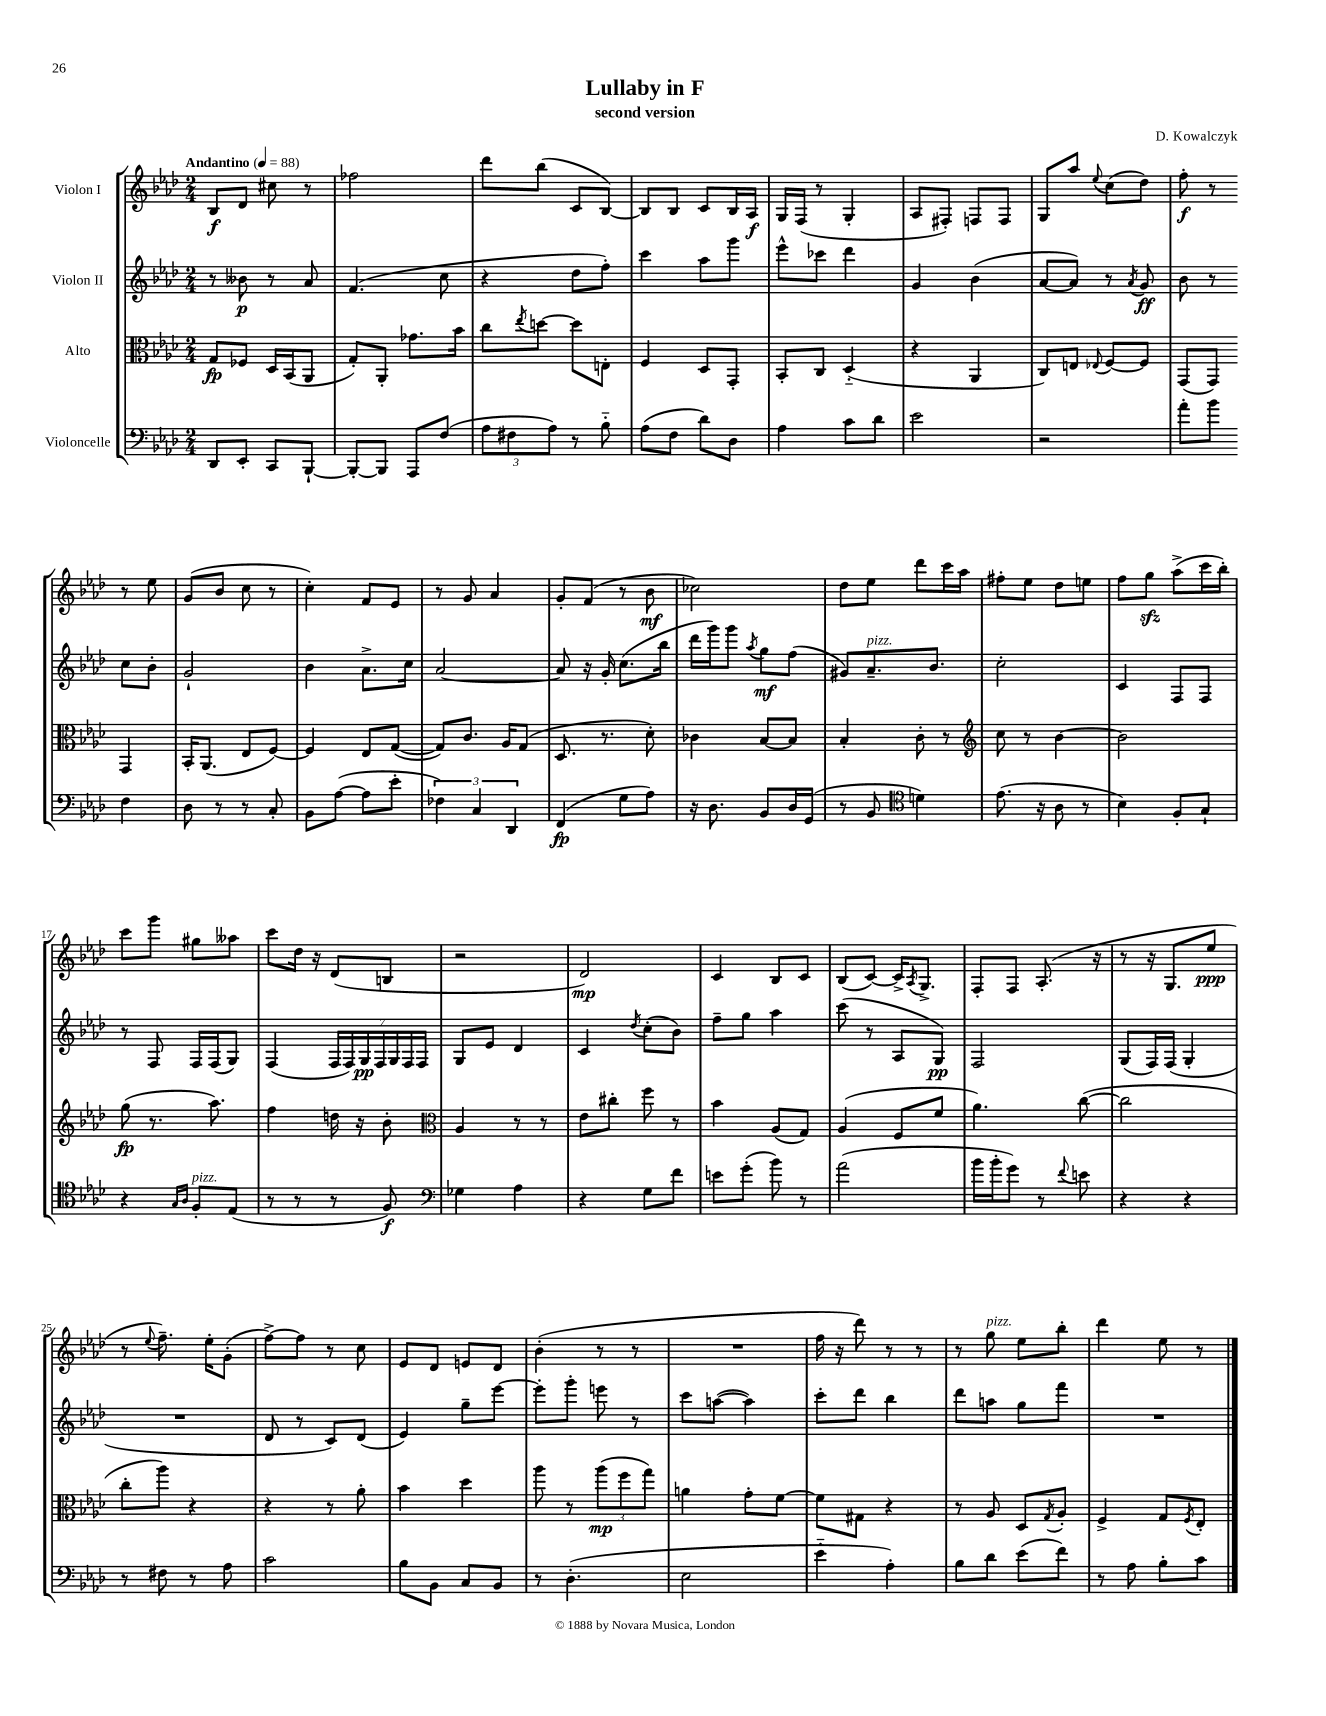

**kern	**dynam	**kern	**dynam	**kern	**dynam	**kern	**dynam
*part4	*part4	*part3	*part3	*part2	*part2	*part1	*part1
*staff4	*staff4	*staff3	*staff3	*staff2	*staff2	*staff1	*staff1
*I"Violoncelle	*	*I"Alto	*	*I"Violon II	*	*I"Violon I	*
*clefF4	*	*clefC3	*	*clefG2	*	*clefG2	*
*k[b-e-a-d-]	*	*k[b-e-a-d-]	*	*k[b-e-a-d-]	*	*k[b-e-a-d-]	*
*M2/4	*	*M2/4	*	*M2/4	*	*M2/4	*
*MM88	*	*MM88	*	*MM88	*	*MM88	*
=1	=1	=1	=1	=1	=1	=1	=1
!	!	!	!	!	!	!LO:TX:a:B:t=Andantino	!
8DD-/L	.	8G/L	fp	8r	.	8B-/L	f
8EE-'/J	.	8F-X/J	.	8b--X\	p	8d-/J	.
8CC/L	.	16D-/LL	.	8r	.	8cc#X\	.
.	.	(16BB-/J	.	.	.	.	.
[8BBB-`/J	.	8AA-/J	.	8a-/	.	8r	.
=2	=2	=2	=2	=2	=2	=2	=2
8BBB-'/L_	.	8G'/L)	.	(4.f/	.	2ff-X\	.
8BBB-/J]	.	8AA-'/J	.	.	.	.	.
8AAA-/L	.	8.g-X\L	.	.	.	.	.
(8F/J	.	.	.	8cc\	.	.	.
.	.	16b-\Jk	.	.	.	.	.
=3	=3	=3	=3	=3	=3	=3	=3
12A-\L	.	8cc\L	.	4r	.	8ddd-\L	.
12F#X\	.	.	.	.	.	.	.
.	.	8qee-/	.	.	.	.	.
.	.	[8ddn\J	.	.	.	(8bb-\J	.
12A-\J)	.	.	.	.	.	.	.
8r	.	8dd\L]	.	8dd-\L	.	8c/L	.
8B-\	.	8En'\J	.	8ff'\J)	.	[8B-/J)	.
=4	=4	=4	=4	=4	=4	=4	=4
(8A-\L	.	4F/	.	4ccc\	.	8B-/L]	.
8F\J	.	.	.	.	.	8B-/J	.
8d-\L)	.	8D-/L	.	8aa-\L	.	8c/L	.
8D-\J	.	8GG'/J	.	8ggg\J	.	16B-/L	.
.	.	.	.	.	.	16A-/JJ	f
=5	=5	=5	=5	=5	=5	=5	=5
4A-\	.	8BB-'/L	.	8eee-^^\L	.	16G/LL	.
.	.	.	.	.	.	(16F/JJ	.
.	.	8C/J	.	8ccc-X\J	.	8r	.
8c\L	.	(4D-/	.	4ddd-\	.	4G'/	.
8d-\J	.	.	.	.	.	.	.
=6	=6	=6	=6	=6	=6	=6	=6
2e-\	.	4r	.	4g/	.	8A-/L	.
.	.	.	.	.	.	8F#X'/J)	.
.	.	4AA-/	.	(4b-\	.	8Fn/L	.
.	.	.	.	.	.	8F/J	.
=7	=7	=7	=7	=7	=7	=7	=7
2r	.	8C/L)	.	[8a-/L	.	8G/L	.
.	.	8En/J	.	8a-/J])	.	8aa-/J	.
.	.	8qqE-X/	.	.	.	8qqee-/	.
.	.	[8F/L	.	8r	.	(8cc\L	.
.	.	.	.	8qa-/	.	.	.
.	.	8F/J]	.	8g/	ff	8dd-\J)	.
=8	=8	=8	=8	=8	=8	=8	=8
8a-'\L	.	(8GG/L	.	8b-\	.	8ff'\	f
8b-\J	.	8GG/J)	.	8r	.	8r	.
4F\	.	4GG/	.	8cc\L	.	8r	.
.	.	.	.	8b-'\J	.	8ee-\	.
!!LO:LB:g=z
=9	=9	=9	=9	=9	=9	=9	=9
8D-\	.	16BB-'/KL	.	2g`/	.	(8g/L	.
.	.	(8.AA-/J	.	.	.	.	.
8r	.	.	.	.	.	8b-/J	.
8r	.	8E-/L	.	.	.	8cc\	.
8C'/	.	[8F/J)	.	.	.	8r	.
=10	=10	=10	=10	=10	=10	=10	=10
8BB-\L	.	4F/]	.	4b-\	.	4cc'\)	.
([8A-\J	.	.	.	.	.	.	.
8A-\L]	.	8E-/L	.	8.a-^\L	.	8f/L	.
8e-'\J	.	([8G/J	.	.	.	8e-/J	.
.	.	.	.	16cc\Jk	.	.	.
=11	=11	=11	=11	=11	=11	=11	=11
6F-X\)	.	8G/L])	.	[2a-/	.	8r	.
.	.	8.c/J	.	.	.	8g/	.
6C/	.	.	.	.	.	.	.
.	.	.	.	.	.	4a-/	.
.	.	16A-/KL	.	.	.	.	.
6DD-/	.	.	.	.	.	.	.
.	.	(8G/J	.	.	.	.	.
=12	=12	=12	=12	=12	=12	=12	=12
(4FF/	fp	8.D-/	.	8a-/]	.	8g'/L	.
.	.	.	.	16r	.	(8f/J	.
.	.	8.r	.	16g'/	.	.	.
8G\L	.	.	.	(8.cc\L	.	8r	.
8A-\J)	.	8d-'\)	.	.	.	8b-\	mf
.	.	.	.	16bb-\Jk	.	.	.
=13	=13	=13	=13	=13	=13	=13	=13
16r	.	4c-X\	.	16ddd-\LL	.	2cc-X\)	.
8.D-\	.	.	.	16ggg\J)	.	.	.
.	.	.	.	8ggg\J	.	.	.
.	.	.	.	8qaa-/	.	.	.
8BB-/L	.	[8B-/L	.	8gg\L	mf	.	.
16D-/L	.	8B-/J]	.	(8ff\J	.	.	.
(16GG/JJ	.	.	.	.	.	.	.
=14	=14	=14	=14	=14	=14	=14	=14
8r	.	4B-'/	.	8g#X/L)	.	8dd-\L	.
!	!	!	!	!LO:TX:a:i:t=pizz.	!	!	!
8BB-/	.	.	.	8.a-~/	.	8ee-\J	.
*clefC4	*	*	*	*	*	*	*
4dn\)	.	8c'\	.	.	.	8ddd-\L	.
.	.	.	.	8.b-/J	.	.	.
.	.	8r	.	.	.	16ccc\L	.
.	.	.	.	.	.	16aa-\JJ	.
=15	=15	=15	=15	=15	=15	=15	=15
*	*	*clefG2	*	*	*	*	*
(8.e-\	.	8cc\	.	2cc'\	.	8ff#X'\L	.
.	.	8r	.	.	.	8ee-\J	.
16r	.	.	.	.	.	.	.
8A-\	.	[4b-\	.	.	.	8dd-\L	.
8r	.	.	.	.	.	8een\J	.
=16	=16	=16	=16	=16	=16	=16	=16
4B-\)	.	2b-\]	.	4c/	.	8ff\L	.
.	.	.	.	.	.	8ggzz\J	.
8F'/L	.	.	.	8F/L	.	(8aa-^\L	.
8G`/J	.	.	.	8F/J	.	16ccc\L	.
.	.	.	.	.	.	16bb-'\JJ)	.
!!LO:LB:g=z
=17	=17	=17	=17	=17	=17	=17	=17
4r	.	(8gg\	fp	8r	.	8ccc\L	.
.	.	8.r	.	8F/	.	8ggg\J	.
16qqG/LL	.	.	.	.	.	.	.
16qqA-/JJ	.	.	.	.	.	.	.
!LO:TX:a:i:t=pizz.	!	!	!	!	!	!	!
8F'/L	.	.	.	16F/LL	.	8gg#X\L	.
.	.	8.aa-\)	.	(16F/J	.	.	.
(8E-/J	.	.	.	8G/J)	.	8aa--X\J	.
=18	=18	=18	=18	=18	=18	=18	=18
8r	.	4ff\	.	(4F/	.	8ccc\L	.
8r	.	.	.	.	.	16dd-\Jk	.
.	.	.	.	.	.	16r	.
8r	.	16ddn\	.	28F/LL	.	(8d-/L	.
.	.	.	.	28F/)	.	.	.
.	.	16r	.	.	.	.	.
.	.	.	.	28G/	pp	.	.
.	.	.	.	28F/	.	.	.
8F/)	f	8b-'\	.	.	.	8Bn/J	.
.	.	.	.	28G/	.	.	.
.	.	.	.	28F/	.	.	.
.	.	.	.	28F/JJ	.	.	.
=19	=19	=19	=19	=19	=19	=19	=19
*clefF4	*	*clefC3	*	*	*	*	*
4G-X\	.	4A-/	.	8G/L	.	2r	.
.	.	.	.	8e-/J	.	.	.
4A-\	.	8r	.	4d-/	.	.	.
.	.	8r	.	.	.	.	.
=20	=20	=20	=20	=20	=20	=20	=20
4r	.	8e-\L	.	4c/	.	2d-/)	mp
.	.	8cc#X'\J	.	.	.	.	.
.	.	.	.	8qdd-/	.	.	.
8G\L	.	8ff\	.	(8cc'\L	.	.	.
8f\J	.	8r	.	8b-\J)	.	.	.
=21	=21	=21	=21	=21	=21	=21	=21
8en\L	.	4b-\	.	8ff~\L	.	4c/	.
(8g'\J	.	.	.	8gg\J	.	.	.
8b-\)	.	(8A-/L	.	4aa-\	.	8B-/L	.
8r	.	8G/J)	.	.	.	8c/J	.
=22	=22	=22	=22	=22	=22	=22	=22
(2a-\	.	(4A-/	.	(8ccc\	.	(8B-/L	.
.	.	.	.	8r	.	[8c/J)	.
.	.	8F/L	.	8A-/L	.	16c^/KL]	.
.	.	.	.	.	.	8qA-/	.
.	.	.	.	.	.	8.G^/J	.
.	.	8f/J	.	8G/J)	pp	.	.
=23	=23	=23	=23	=23	=23	=23	=23
16b-\LL	.	4.a-\)	.	2F/	.	8F'/L	.
16b-'\J	.	.	.	.	.	.	.
8g\J)	.	.	.	.	.	8F/J	.
8r	.	.	.	.	.	(8.A-'/	.
8qqf/	.	.	.	.	.	.	.
8en\	.	([8cc\	.	.	.	.	.
.	.	.	.	.	.	16r	.
=24	=24	=24	=24	=24	=24	=24	=24
4r	.	2cc\]	.	(8G/L	.	8r	.
.	.	.	.	16F/L)	.	16r	.
.	.	.	.	(16F/JJ	.	8.G/L	.
4r	.	.	.	4G'/	.	.	.
.	.	.	.	.	.	8ee-/J	ppp
!!LO:LB:g=z
=25	=25	=25	=25	=25	=25	=25	=25
8r	.	8cc'\L	.	2r	.	8r	.
.	.	.	.	.	.	8qqee-/	.
8F#X\	.	8aa-\J)	.	.	.	8.ff~\)	.
8r	.	4r	.	.	.	.	.
.	.	.	.	.	.	16ee-'\KL	.
8A-\	.	.	.	.	.	(8g'\J	.
=26	=26	=26	=26	=26	=26	=26	=26
2c\	.	4r	.	8d-/	.	[8ff^\L)	.
.	.	.	.	8r	.	8ff\J]	.
.	.	8r	.	8c/L)	.	8r	.
.	.	8a-'\	.	(8d-/J	.	8cc\	.
=27	=27	=27	=27	=27	=27	=27	=27
8B-\L	.	4b-\	.	4e-/)	.	8e-/L	.
8BB-\J	.	.	.	.	.	8d-/J	.
8C/L	.	4dd-\	.	8gg~\L	.	8en/L	.
8BB-/J	.	.	.	[8eee-\J	.	8d-/J	.
=28	=28	=28	=28	=28	=28	=28	=28
8r	.	8aa-\	.	8eee-'\L]	.	(4b-'\	.
(4.D-'\	.	8r	.	8ggg'\J	.	.	.
.	.	(12aa-\L	mp	8eeen\	.	8r	.
.	.	12ff\	.	.	.	.	.
.	.	.	.	8r	.	8r	.
.	.	12gg\J)	.	.	.	.	.
=29	=29	=29	=29	=29	=29	=29	=29
2E-\	.	4an\	.	8ccc\L	.	2r	.
.	.	.	.	([8aan\J	.	.	.
.	.	8g'\L	.	4aa\])	.	.	.
.	.	[8f\J	.	.	.	.	.
=30	=30	=30	=30	=30	=30	=30	=30
4e-\	.	8f\L]	.	8ccc'\L	.	16ff\	.
.	.	.	.	.	.	16r	.
.	.	8G#X\J	.	8ddd-\J	.	8ddd-\)	.
4A-'\)	.	4r	.	4bb-\	.	8r	.
.	.	.	.	.	.	8r	.
=31	=31	=31	=31	=31	=31	=31	=31
8B-\L	.	8r	.	8ddd-\L	.	8r	.
!	!	!	!	!	!	!LO:TX:a:i:t=pizz.	!
8d-\J	.	8A-/	.	8aan\J	.	8gg\	.
(8e-\L	.	8D-/L	.	8gg\L	.	8ee-\L	.
.	.	8qG/	.	.	.	.	.
8f\J)	.	8A-'/J	.	8fff\J	.	8bb-'\J	.
=32	=32	=32	=32	=32	=32	=32	=32
8r	.	4F^/	.	2r	.	4ddd-\	.
8A-\	.	.	.	.	.	.	.
8B-'\L	.	8G/L	.	.	.	8ee-\	.
.	.	8qF/	.	.	.	.	.
8c\J	.	8E-'/J	.	.	.	8r	.
==	==	==	==	==	==	==	==
*-	*-	*-	*-	*-	*-	*-	*-
